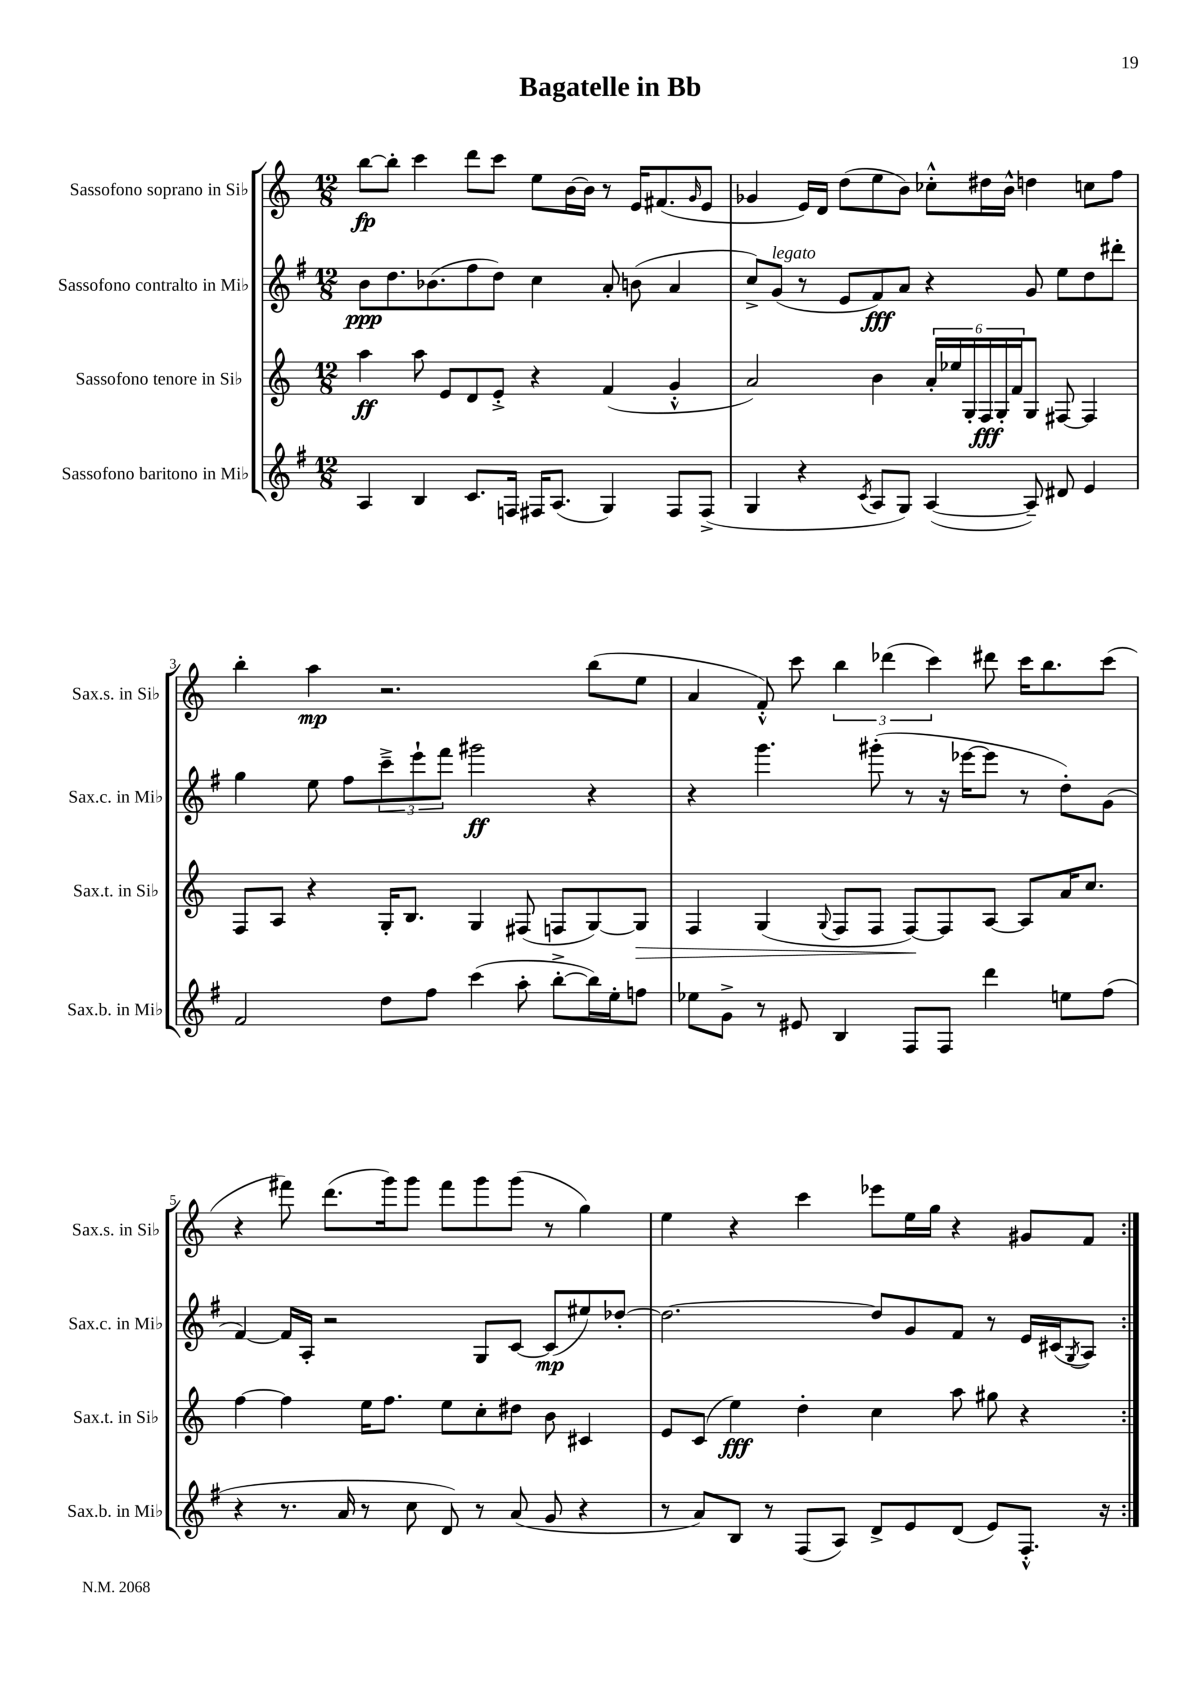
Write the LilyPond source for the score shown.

\header { title = "Bagatelle in Bb" }
<<
\new StaffGroup <<
\new Staff = "s0" \with { instrumentName = "Sassofono soprano in Sib" shortInstrumentName = "Sax.s. in Sib" } {
    \clef treble \key c \major \numericTimeSignature \time 12/8
    \repeat volta 2 { b''8~\fp b''8-. c'''4 d'''8 c'''8 e''8 b'16~ b'16 r8 e'16 fis'8.( \grace { g'16 } e'8 |
    ges'4 e'16) d'16 d''8( e''8 b'8) ces''8-.-^ dis''16 b'16-^ d''4 c''8 f''8 |
    b''4-. a''4\mp r2. b''8( e''8 |
    a'4 f'8-.-^) c'''8 \tuplet 3/2 { b''4 des'''4( c'''4) } dis'''8 c'''16 b''8. c'''8( |
    r4 fis'''8) d'''8.( g'''16) g'''8 fis'''8 g'''8 g'''8( r8 g''4) |
    e''4 r4 c'''4 ees'''8 e''16 g''16 r4 gis'8 f'8 | }
}
\new Staff = "s1" \with { instrumentName = "Sassofono contralto in Mib" shortInstrumentName = "Sax.c. in Mib" } {
    \clef treble \key g \major \numericTimeSignature \time 12/8
    \repeat volta 2 { b'8\ppp d''8. bes'8.( fis''8 d''8) c''4 a'8-. b'8( a'4 |
    c''8->) g'8^\markup { \italic "legato" }( r8 e'8 fis'8\fff) a'8 r4 g'8 e''8 d''8 dis'''8-. |
    g''4 e''8 fis''8 \tuplet 3/2 { c'''8---> e'''8-! fis'''8 } gis'''2\ff r4 |
    r4 g'''4. gis'''8-.( r8 r16 ees'''16~ ees'''8 r8 d''8-.) g'8( |
    fis'4~) fis'16 a16-. r2 g8 c'8~ c'8\mp( eis''8) des''8~-. |
    des''2.~ des''8 g'8 fis'8 r8 e'16 cis'16( \acciaccatura { g8 } a8) | }
}
\new Staff = "s2" \with { instrumentName = "Sassofono tenore in Sib" shortInstrumentName = "Sax.t. in Sib" } {
    \clef treble \key c \major \numericTimeSignature \time 12/8
    \repeat volta 2 { a''4\ff a''8 e'8 d'8 e'8-.-> r4 f'4( g'4-.-^ |
    a'2) b'4 \tuplet 6/4 { a'16-. ees''16 g16-. f16\fff g16-. f'16 } g8 fis8~ fis4 |
    f8 a8 r4 g16-. b8. g4 fis8( f8 g8~) g8\> |
    f4 g4( \appoggiatura { g8 } f8 f8 f8~\!) f8 a8~ a8 a'16 c''8. |
    f''4~ f''4 e''16 f''8. e''8 c''8-. dis''8 b'8 cis'4 |
    e'8 c'8( e''4\fff) d''4-. c''4 a''8 gis''8 r4 | }
}
\new Staff = "s3" \with { instrumentName = "Sassofono baritono in Mib" shortInstrumentName = "Sax.b. in Mib" } {
    \clef treble \key g \major \numericTimeSignature \time 12/8
    \repeat volta 2 { a4 b4 c'8. f16 fis16 a8.( g4) fis8 fis8->( |
    g4 r4 \acciaccatura { c'8 } a8 g8) a4~( a8--) dis'8 e'4 |
    fis'2 d''8 fis''8 c'''4( a''8-. b''8~-.-> b''16) e''16-. f''8 |
    ees''8 g'8-> r8 eis'8 b4 fis8 fis8 d'''4 e''8 fis''8( |
    r4 r8. a'16 r8 c''8 d'8) r8 a'8( g'8 r4 |
    r8 a'8) b8 r8 fis8( a8) d'8-> e'8 d'8( e'8) fis8.-.-^ r16 | }
}
>>
>>
